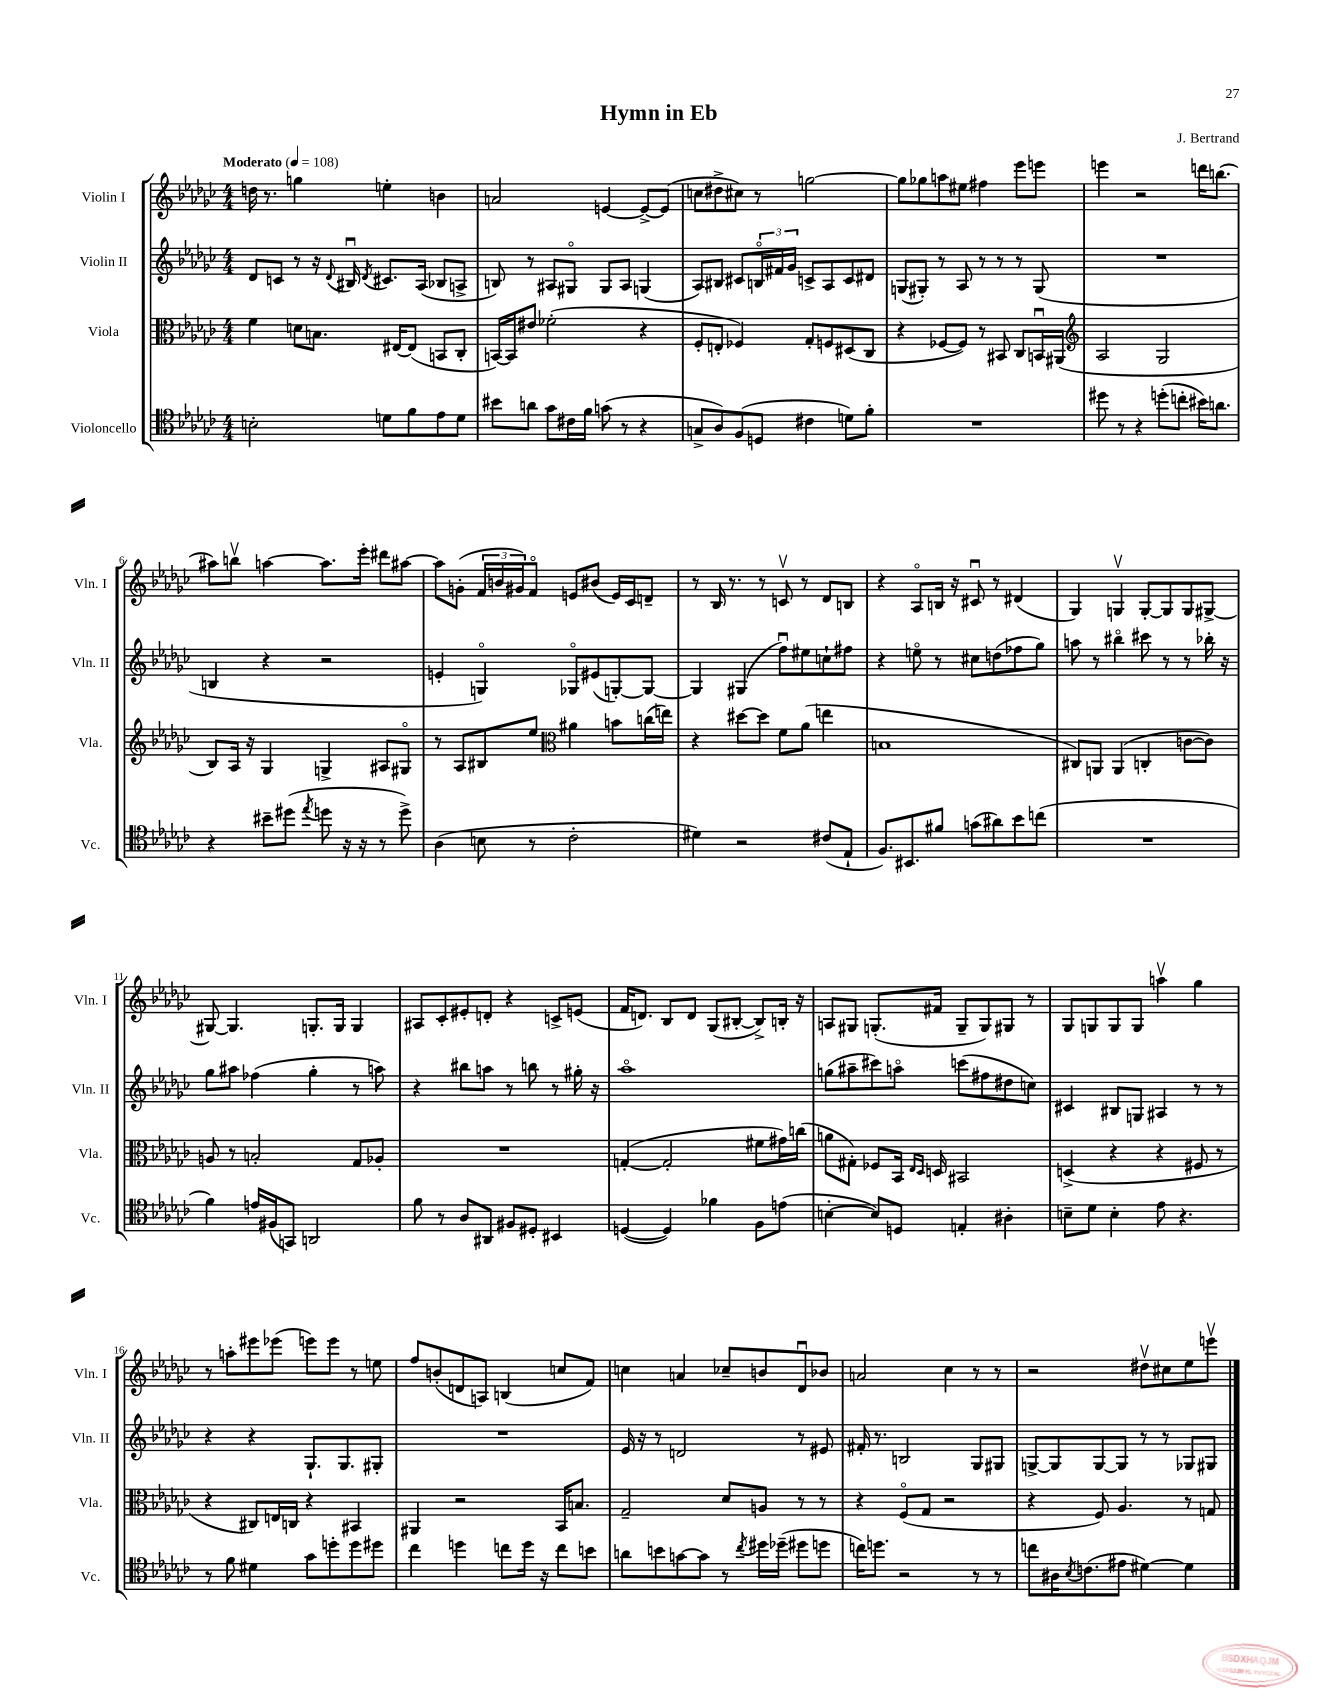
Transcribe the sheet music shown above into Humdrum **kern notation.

**kern	**kern	**kern	**kern
*staff4	*staff3	*staff2	*staff1
*clefC4	*clefC3	*clefG2	*clefG2
*k[b-e-a-d-g-c-]	*k[b-e-a-d-g-c-]	*k[b-e-a-d-g-c-]	*k[b-e-a-d-g-c-]
*M4/4	*M4/4	*M4/4	*M4/4
*MM108	*MM108	*MM108	*MM108
2B'	4f	8d-	16dd
.	.	.	8.r
.	.	8c	.
.	8d	8r	4gg
.	8.B	16r	.
.	.	8qqd-	.
.	.	16B#u	.
.	.	8qd-	.
8d	.	8.c#	4ee'
.	[16E#	.	.
8f	(8E#]	.	.
.	.	(16A-	.
8e-	8BB	8B-	4b
8d	8C-'	8A^	.
=	=	=	=
8b#	[16BB)	8B)	2a
.	16BB]	.	.
8a	8e#	8r	.
8g-	(2f-'	8A#	.
16c#	.	8G#o	.
16f	.	.	.
(8g	.	8G#	[4e
8r	.	8A#	.
4r	4r	(4G	8e^_
.	.	.	(8e]
=	=	=	=
8G^	8F'	8A-)	8cc
8A-)	8E'	8B#	8dd#^
(8F	4F-)	8c#	8cc#)
8D	.	24Bo	8r
.	.	24f#	.
.	.	24g-	.
4c#	8G-'	8c^	[2gg
.	8F	8A-	.
8d)	(8D#	8c	.
8f'	8C-	8d#	.
=	=	=	=
1r	4r	(8G	8gg]
.	.	8G#')	8gg-
.	[8F-	8r	8aa
.	8F-])	8A-	8ee#
.	8r	8r	4ff#
.	8BB#	8r	.
.	8C-	8r	8eee-
.	16BBu	(8G#	8eee
.	(16AA#	.	.
=	=	=	=
*	*clefG2	*	*
8dd#	2A-	1r	4eee
8r	.	.	.
4r	.	.	2r
(8dd'	2G-	.	.
8cc'	.	.	.
16b#)	.	.	16ddd
8.a	.	.	(8.bb
=	=	=	=
4r	8B-)	4B	8aa#)
.	16A-	.	8bbv
.	16r	.	.
8b#~	4G-	4r	[4aa
(8dd#	.	.	.
8qee-	.	.	.
8dd	4G^	2r	8.aa]
16r	.	.	.
16r	.	.	16eee-'
8r	8A#	.	8ddd#
8dd^)	8G#o	.	[8aa#
=	=	=	=
(4A-	8r	4e'	8aa#]
.	8A-	.	(8g'
8B	8B#	4Go)	24f
.	.	.	24b
.	.	.	24g#)
8r	8ee-	.	8fo
*	*clefC3	*	*
2c-'	4a#	8G-o	8e
.	.	(8e#	(8b#
.	8b	[8G')	16e)
.	.	.	16c-
.	(16cc	8G_	8d~
.	16ee)	.	.
=	=	=	=
4d#)	4r	4G]	8r
.	.	.	16B-
.	.	.	8.r
2r	[8dd#	(4G#	.
.	8dd#]	.	8r
.	8f	8ffu)	8cv
.	(8a-	8ee#	8r
(8c#	4ee	8cc`	8d-
8E-`	.	8ff#	8B
=	=	=	=
8.F)	1B	4r	4r
8.BB#	.	.	.
.	.	8eeo	8A-o
8f#	.	8r	16B
.	.	.	16r
(8g	.	8cc#	8c#u
8a#)	.	(8dd	8r
8b-	.	8ff-	(4d#
(8cc	.	8gg-)	.
=	=	=	=
1r	8C#)	8aa	4G-)
.	8AA	8r	.
.	(4AA	4bb#o	4Gv
.	4C'	8ccc#	[8G'
.	.	8r	8G]
.	[8c	8r	8G
.	8c])	16bb-'	[8G#^
.	.	16r	.
=	=	=	=
4f)	8A	8gg-	8G#_
.	8r	8aa#	4.G#]
16e	2B'	(4ff-	.
(16F#	.	.	.
8GG)	.	.	.
2AA	.	4gg-'	8.G'
.	.	.	16G
.	8G-	8r	4G
.	8A-'	8aa)	.
=	=	=	=
8f	1r	4r	8A#
8r	.	.	8c-'
8A-	.	8bb#	8e#'
8AA#	.	8aa	8d'
8F#	.	8r	4r
8D#'	.	8bb	.
4BB#	.	8r	8c^
.	.	16gg#'	(8e
.	.	16r	.
=	=	=	=
([4D	([4G'	1aa-o	16f
.	.	.	8.d)
4D])	2G']	.	8B-
.	.	.	8d
4f-	.	.	(8G-
.	.	.	[8B#'
8F	8f#	.	8B#^])
(8e	16g#)	.	16B'
.	(16cc	.	16r
=	=	=	=
[4B'	8a	(8gg	8A
.	8G#')	8aa#~	8G#
8B])	8F-	8ccc#)	(8.G'
8D	16BB-	8aao	.
.	16qqE-	.	.
.	16qqD-	.	.
.	16D	.	16f#
4E'	2BB#	(8ccc	8G~
.	.	8ff#	8G)
4A#'	.	8dd#	8G#
.	.	8cc)	8r
=	=	=	=
8B~	(4D^	4c#	8G-
8d-	.	.	8G
4B'	4r	8B#	8G
.	.	8G	8G
8e-	4r	4A#	4aav
4.r	.	.	.
.	8F#	8r	4gg-
.	8r	8r	.
=	=	=	=
8r	4r	4r	8r
8f	.	.	8aa'
4d#	8C#)	4r	8eee#
.	16E	.	(8eee-
.	16C	.	.
8g-	4r	8.G-`	8eee)
8dd'	.	.	8eee
.	.	8.G-	.
8dd	4BB#	.	8r
8dd#	.	8G#'	8ee
=	=	=	=
4cc-	4AA#	1r	8ff
.	.	.	(8b'
4dd	2r	.	8d
.	.	.	8A)
8cc	.	.	(4B
16dd	.	.	.
16r	.	.	.
8cc	16BB-	.	8cc
.	8.B	.	.
8b	.	.	8f)
=	=	=	=
8a	2G-~	16e-	4cc
.	.	16r	.
8b	.	8r	.
[8g	.	2d	4a
8g]	.	.	.
8r	8d-	.	8cc-~
8qcc-	.	.	.
16dd#	8A	.	8b
(16dd-~	.	.	.
8dd#	8r	8r	8d-u
8dd	8r	8e#	8b-
=	=	=	=
16cc)	4r	16f#'	2a
8.dd	.	8.r	.
2r	(8Fo	2B	.
.	8G-	.	.
.	2r	.	4cc-
8r	.	8G-	8r
8r	.	8G#	8r
=	=	=	=
8cc	4r	[8G^	2r
16A#	.	8G]	.
8qB-	.	.	.
(8.c	.	.	.
.	8F)	[8G	.
8e#	4.A-	8G]	.
[4d#)	.	8r	8dd#v
.	.	8r	8cc#
4d#]	8r	8G-	8ee-
.	8G	8G#	8eeev
==	==	==	==
*-	*-	*-	*-
